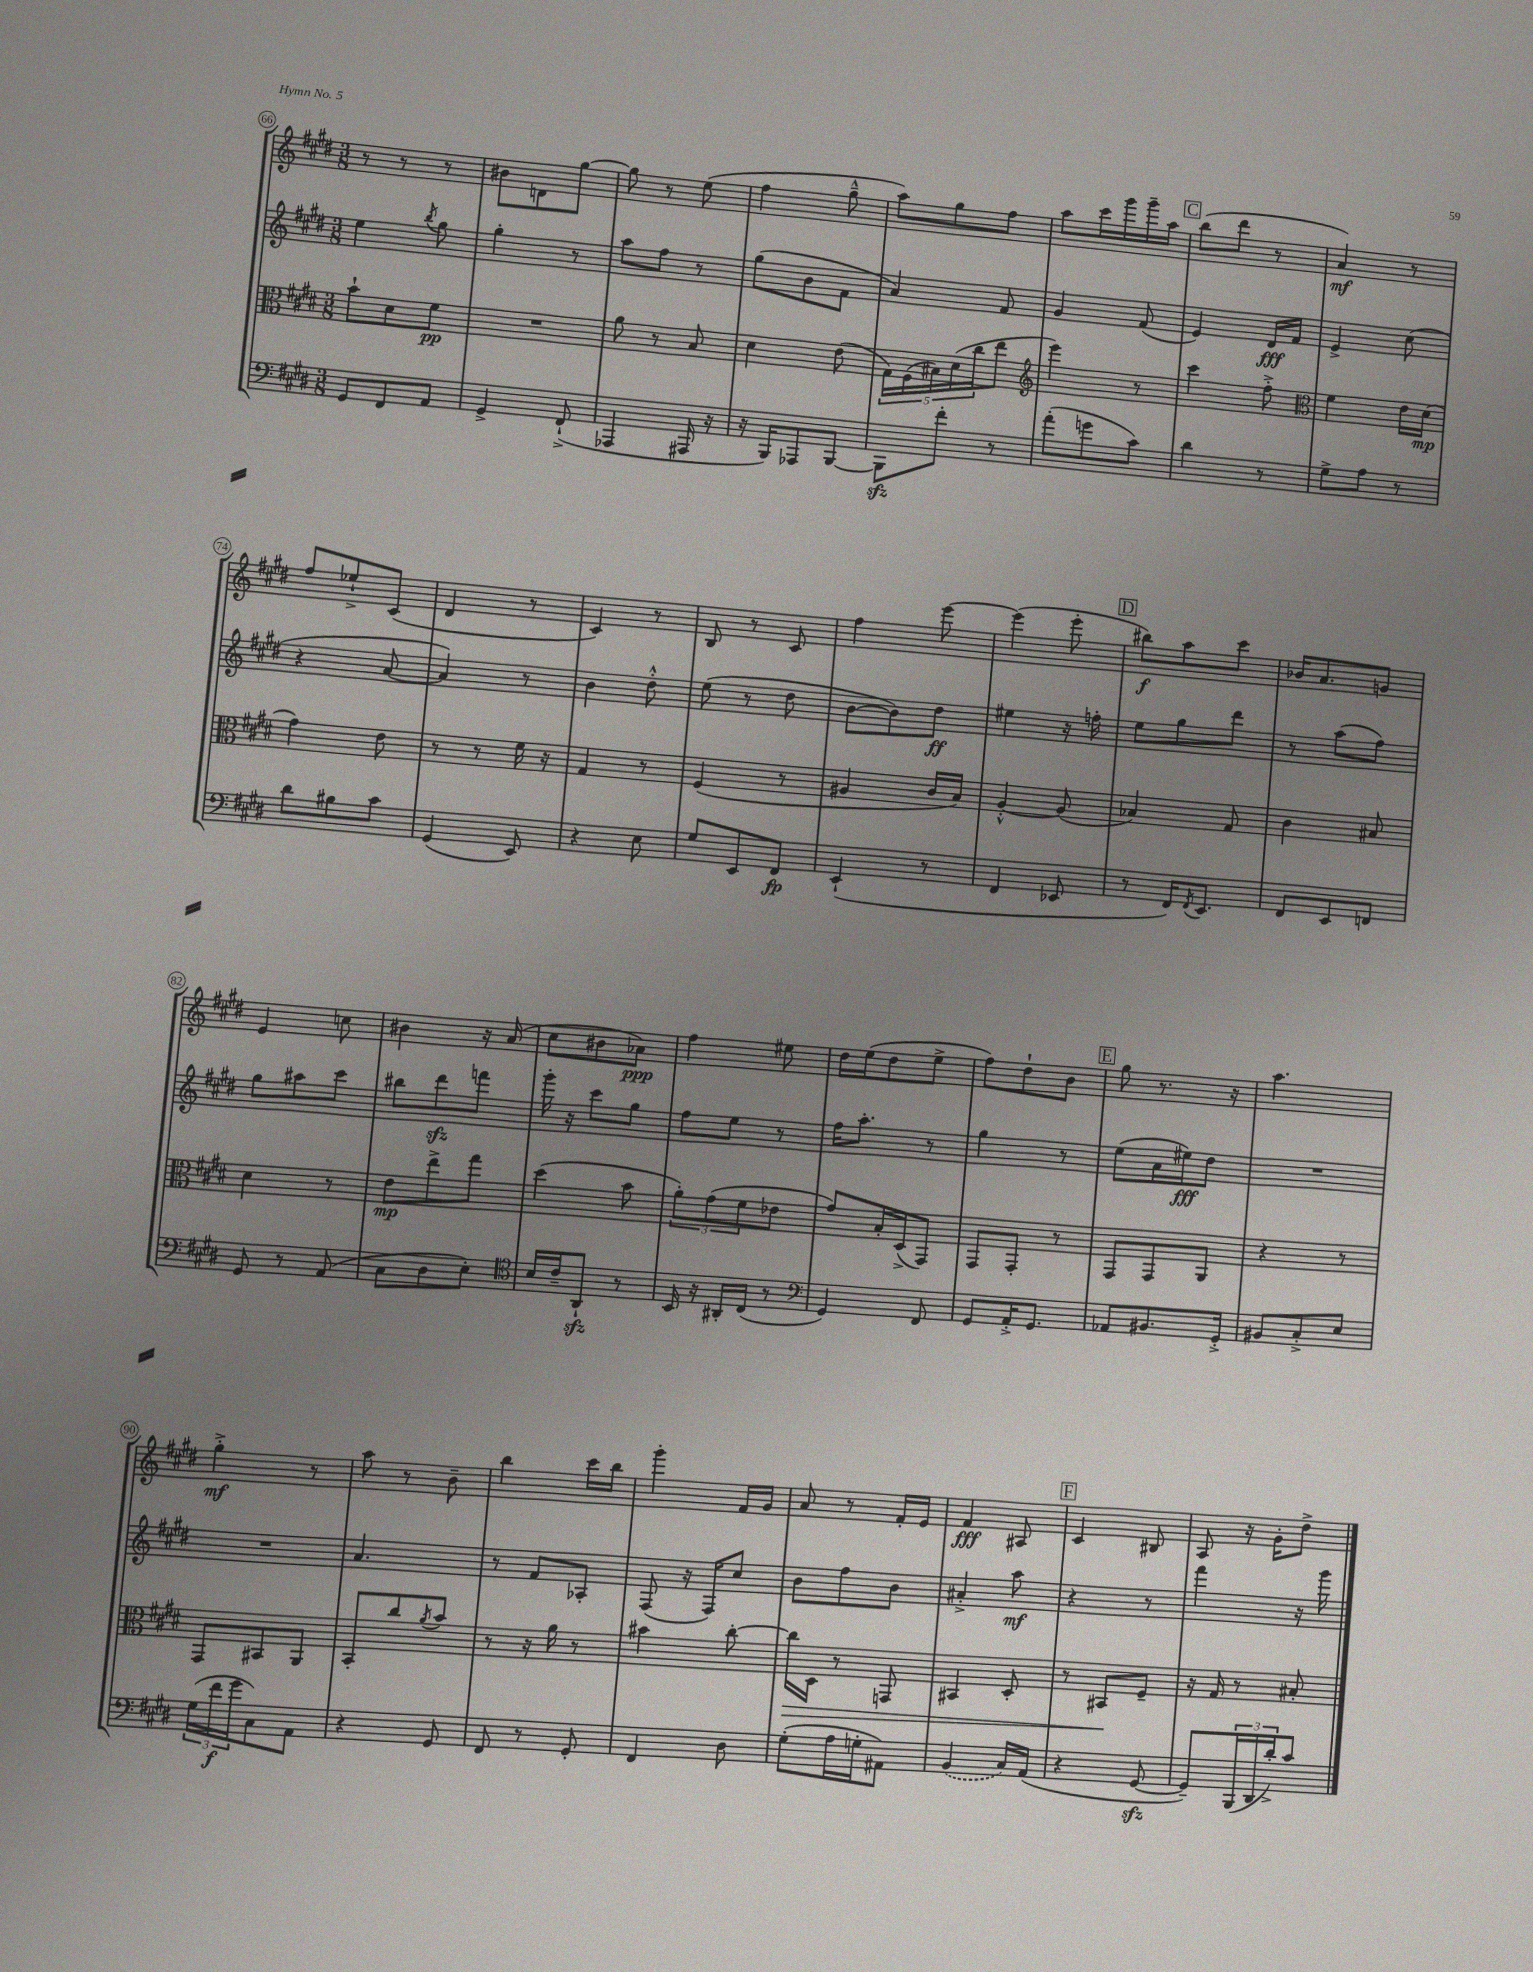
<<
\new StaffGroup <<
\new Staff = "s0" {
    \clef treble \key e \major \numericTimeSignature \time 3/8
    r8 r8 r8 |
    bis'8 d'8 gis''8~ |
    gis''8 r8 e''8( |
    fis''4 gis''8---^ |
    a''8) gis''8 fis''8 |
    a''8 cis'''16 gis'''16 gis'''16-- a''16 |
    \mark \markup { \box "C" } b''8( dis'''8 r8 |
    a'4\mf) r8 |
    fis''8 ees''8-!-> cis'8( |
    dis'4 r8 |
    cis'4) r8 |
    b8 r8 cis'8 |
    fis''4 e'''8~ |
    e'''4( e'''8-. |
    \mark \markup { \box "D" } bis''8\f) a''8 cis'''8 |
    bes'16 a'8. g'8 |
    e'4 c''8 |
    bis'4 r16 a'16( |
    cis''8 bis'8 aes'8\ppp) |
    fis''4 eis''8 |
    dis''16 e''16( dis''8 e''8-> |
    fis''8) dis''8-! b'8 |
    \mark \markup { \box "E" } gis''8 r8. r16 |
    a''4. |
    gis''4-.->\mf r8 |
    a''8 r8 b'8-- |
    b''4 cis'''16 b''16 |
    gis'''4-. fis'16 gis'16 |
    a'8 r8 fis'16-. e'16 |
    fis'4\fff ais8 |
    \mark \markup { \box "F" } cis'4 bis8 |
    a8 r16 gis'16-. dis''8-> \bar "|." |
}
\new Staff = "s1" {
    \clef treble \key e \major \numericTimeSignature \time 3/8
    e''4 \acciaccatura { b''8 } gis''8 |
    gis''4-. r8 |
    a''8 fis''8 r8 |
    gis''8( b'8 fis'8 |
    a'4) fis'8 |
    gis'4 fis'8( |
    \mark \markup { \box "C" } e'4) dis'16\fff fis'16 |
    e'4-> cis''8( |
    r4 a'8~ |
    a'4) r8 |
    b'4 dis''8-.-^ |
    e''8( r8 dis''8 |
    b'8~ b'8) dis''8\ff |
    eis''4 r16 f''16-. |
    \mark \markup { \box "D" } e''8 gis''8 dis'''8 |
    r8 a''8( fis''8) |
    gis''8 ais''8 cis'''8 |
    bis''8 dis'''8\sfz f'''8 |
    gis'''16-. r16 cis'''8 gis''8 |
    fis''8 e''8 r8 |
    fis''16 a''8.-. r8 |
    gis''4 r8 |
    \mark \markup { \box "E" } e''8( a'16 eis''16\fff) dis''8 |
    R4. |
    R4. |
    a'4. |
    r8 fis'8 aes8-. |
    fis8( r16 fis16) cis''8 |
    b'8 fis''8 b'8 |
    ais'4-.-> a''8\mf |
    \mark \markup { \box "F" } r4 r8 |
    fis'''4 r16 gis'''16 \bar "|." |
}
\new Staff = "s2" {
    \clef alto \key e \major \numericTimeSignature \time 3/8
    b'8-! dis'8 fis'8\pp |
    R4. |
    a'8 r8 b8 |
    dis'4 e'8( |
    \tuplet 5/4 { gis16) fis16( bis16) dis'16( cis''16 } e''8 |
    \clef treble e'''4) r8 |
    \mark \markup { \box "C" } cis'''4 fis''8-.-> |
    \clef alto fis'4 e'16 dis'16\mp( |
    gis'4) e'8 |
    r8 r8 fis'16 r16 |
    gis4 r8 |
    fis4( r8 |
    ais4 cis'16 b16) |
    a4~-.-^ a8( |
    \mark \markup { \box "D" } bes4) gis8 |
    cis'4 bis8 |
    dis'4 r8 |
    e'8\mp e''8-> gis''8 |
    dis''4( b'8 |
    \tuplet 3/2 { a'8-.) gis'8( fis'8 } ees'8 |
    gis'8) b16-. dis16->( gis,8) |
    gis,8 gis,8-. r8 |
    \mark \markup { \box "E" } gis,8 gis,8 a,8 |
    r4 r8 |
    gis,8 bis,8 a,8 |
    b,8-. cis''8 \acciaccatura { a'8 } b'8 |
    r8 r16 a'16 r8 |
    bis'4 cis''8~-. |
    cis''16\> dis16 r8 g,8 |
    bis,4 dis8-. |
    \mark \markup { \box "F" } r8 bis,8\! fis8-- |
    r16 gis16 r8 bis8-. \bar "|." |
}
\new Staff = "s3" {
    \clef bass \key e \major \numericTimeSignature \time 3/8
    gis,8 fis,8 a,8 |
    gis,4-> fis,8-!->( |
    aes,,4 ais,,16 r16 |
    r16 b,,16) aes,,8 b,,8~ |
    b,,8\sfz fis'8-. r8 |
    a'8-.( g'8 cis'8) |
    \mark \markup { \box "C" } dis'4 r8 |
    gis8-> a8 r8 |
    dis'8 bis8 cis'8 |
    gis,4( e,8) |
    r4 e8 |
    gis8 e,8 fis,8\fp |
    e,4-!( r8 |
    fis,4 ees,8 |
    \mark \markup { \box "D" } r8 fis,16) \acciaccatura { fis,8 } e,8. |
    fis,8 e,8 f,8 |
    gis,8 r8 a,8( |
    cis8 dis8 e8-.) |
    \clef tenor b16 cis'16-- a,8-!\sfz r8 |
    b,16 r16 ais,16-. cis16( r8 |
    \clef bass gis,4) fis,8 |
    gis,8 a,16-.-> gis,8. |
    \mark \markup { \box "E" } aes,8 bis,8. gis,16-.-> |
    bis,8 cis8-.-> e8 |
    \tuplet 3/2 { gis16( fis'16\f gis'16 } cis8) a,8 |
    r4 gis,8 |
    fis,8 r8 gis,8-. |
    fis,4 dis8 |
    gis8-.( a16 g16-. ais,8) |
    \once \slurDashed b,4( cis16) a,16( |
    \mark \markup { \box "F" } r4 gis,8~\sfz |
    gis,8--) \tuplet 3/2 { b,,16( dis,16 dis'16-.->) } cis'8 \bar "|." |
}
>>
>>
\layout { \context { \Score currentBarNumber = #66 \override BarNumber.stencil = #(make-stencil-circler 0.1 0.3 ly:text-interface::print) } }
